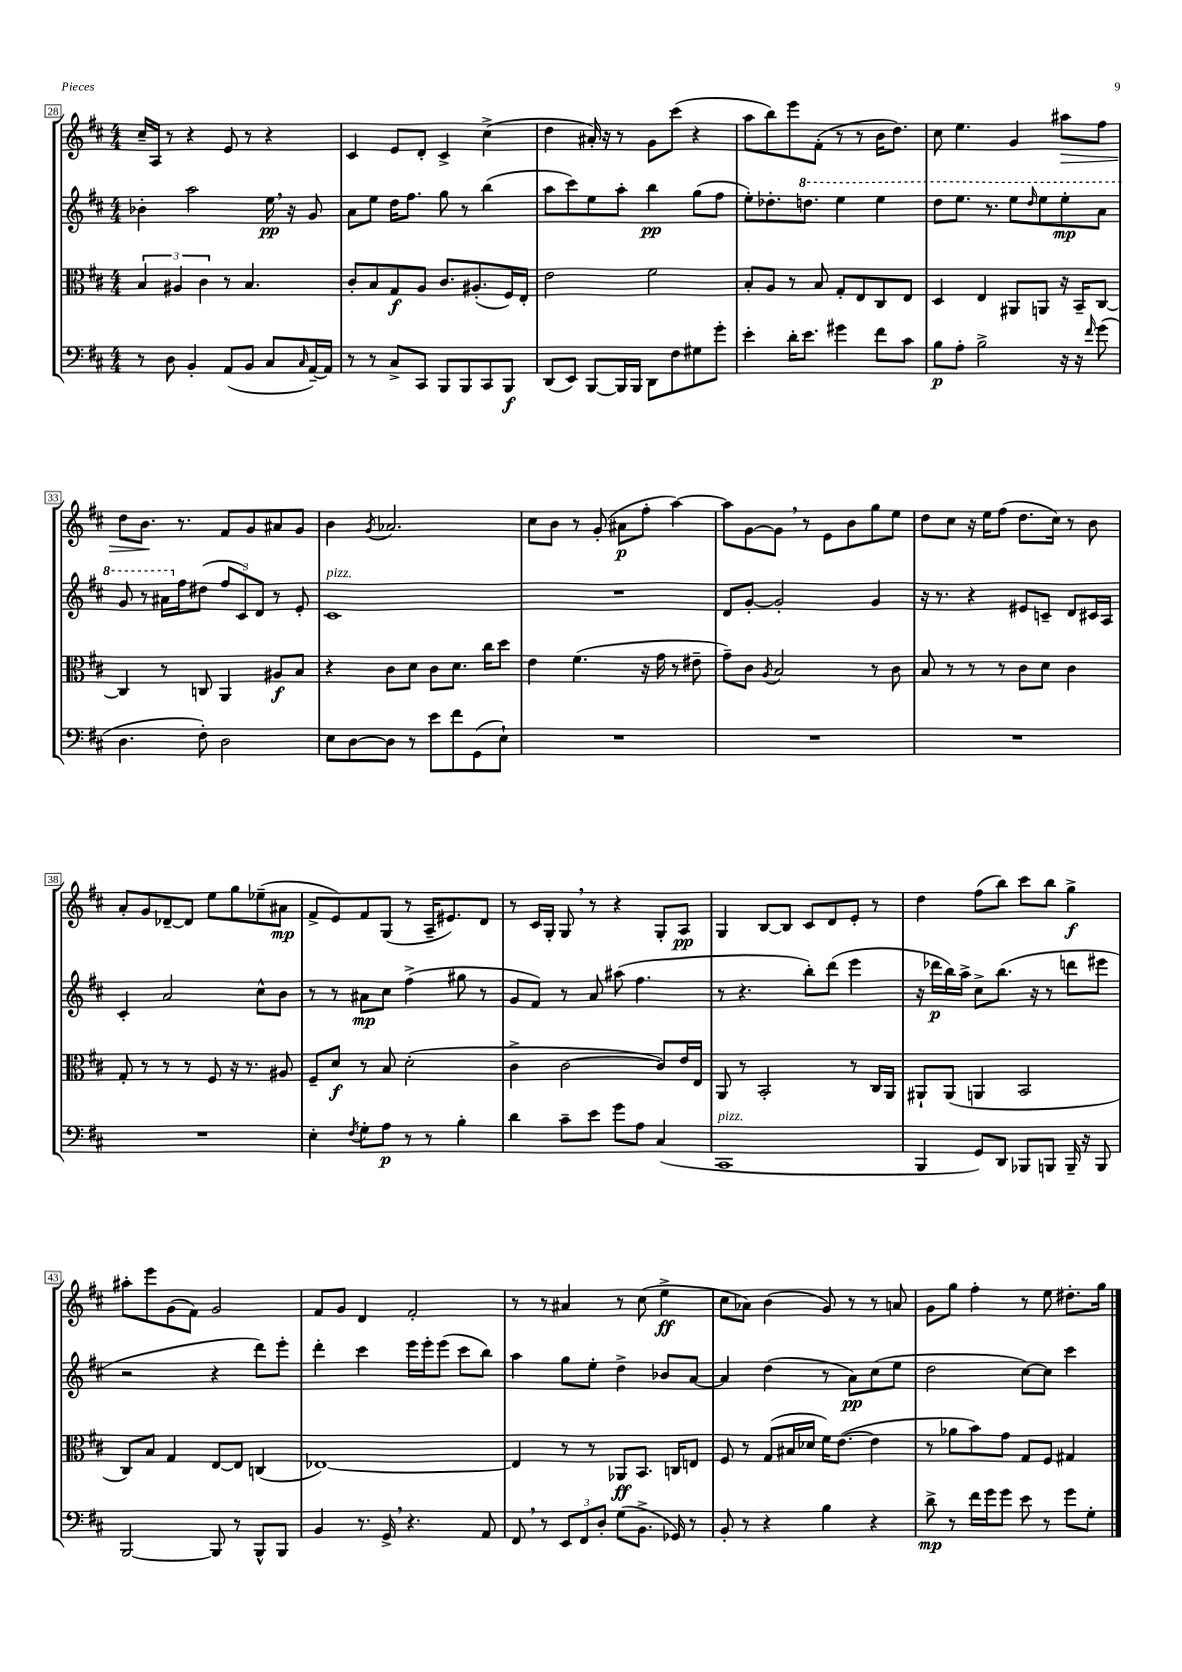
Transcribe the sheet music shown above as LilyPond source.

<<
\new StaffGroup <<
\new Staff = "s0" {
    \clef treble \key d \major \numericTimeSignature \time 4/4
    cis''16-- a16 r8 r4 e'8 r8 r4 |
    cis'4 e'8 d'8-. cis'4-> cis''4->( |
    d''4 ais'16-.) r16 r8 g'8 cis'''8( r4 |
    a''8 b''8) e'''8 fis'8-.( r8 r8 b'16 d''8.) |
    cis''8 e''4. g'4 ais''8\> fis''8 |
    d''8 b'8.\! r8. fis'8 g'8 ais'8 g'8 |
    b'4 \acciaccatura { g'8 } aes'2. |
    cis''8 b'8 r8 g'8-.( ais'8\p fis''8-. a''4~) |
    a''8 g'8~ g'8 \breathe r8 e'8 b'8 g''8 e''8 |
    d''8 cis''8 r16 e''16 fis''8( d''8. cis''16) r8 b'8 |
    a'8-. g'8 des'8~-- des'8 e''8 g''8 ees''8--( ais'8\mp |
    fis'8-> e'8) fis'8 g8( r8 a16-- eis'8.) d'8 |
    r8 cis'16 g16-. g8 \breathe r8 r4 g8-. a8\pp |
    g4 b8~ b8 cis'8 d'8 e'8-. r8 |
    d''4 fis''8( b''8) cis'''8 b''8 g''4->\f |
    ais''8-. e'''8 g'8( fis'8) g'2 |
    fis'8 g'8 d'4 fis'2-. |
    r8 r8 ais'4 r8 cis''8( e''4->\ff |
    cis''8 aes'8) b'4( g'8) r8 r8 a'8 |
    g'8 g''8 fis''4-. r8 e''8 dis''8.-. g''16 \bar "|." |
}
\new Staff = "s1" {
    \clef treble \key d \major \numericTimeSignature \time 4/4
    bes'4-. a''2 e''16\pp \breathe r16 g'8 |
    a'8 e''8 d''16 fis''8. g''8 r8 b''4( |
    a''8 cis'''8) e''8 a''8-. b''4\pp g''8( fis''8 |
    e''8-.) des''8.-. \ottava #1 d'''!8. e'''4 e'''4 |
    d'''8 e'''8. r8. e'''8 \grace { d'''16 } e'''8 e'''8-.\mp a''8 |
    g''8 r8 ais''16 \ottava #0 fis''16 dis''8( \tuplet 3/2 { fis''8 cis'8) d'8 } r8 e'8-. |
    cis'1^\markup { \italic "pizz." } |
    R1 |
    d'8 g'8~-. g'2-. g'4 |
    r16 r8. r4 eis'8 c'8-- d'8 cis'16 a16 |
    cis'4-. a'2 cis''8-^ b'8 |
    r8 r8 ais'8\mp cis''8 fis''4->( gis''8 r8 |
    g'8 fis'8) r8 a'8 ais''8( fis''4. |
    r8 r4. b''8-.) d'''8( e'''4 |
    r16 des'''16\p b''16) a''16-> cis''8-> b''8.( r16 r8 d'''8 eis'''8 |
    r2 r4 d'''8) e'''8-. |
    d'''4-. cis'''4 e'''16 e'''16-. e'''8( cis'''8 b''8) |
    a''4 g''8 e''8-. d''4-> bes'8 a'8~ |
    a'4 d''4( r8 a'8\pp) cis''8( e''8 |
    d''2 cis''8~) cis''8 cis'''4 \bar "|." |
}
\new Staff = "s2" {
    \clef alto \key d \major \numericTimeSignature \time 4/4
    \tuplet 3/2 { b4 ais4 cis'4 } r8 b4. |
    cis'8-. b8 g8\f a8 cis'8. ais8.-.( fis16) e16-. |
    e'2 fis'2 |
    b8-. a8 r8 b8 g8-. e8 cis8 e8 |
    d4 e4 ais,8 a,8 r16 b,16-- cis8~ |
    cis4 r8 c8 a,4 ais8\f b8 |
    r4 cis'8 d'8 cis'8 d'8. cis''16 d''8 |
    e'4 fis'4.( r16 g'16 r8 eis'8-- |
    g'8--) cis'8 \acciaccatura { a8 } b2 r8 cis'8 |
    b8 r8 r8 r8 cis'8 d'8 cis'4 |
    g8-. r8 r8 r8 fis8 r16 r8. ais8 |
    fis8-- d'8\f r8 b8 d'2-.( |
    cis'4-> cis'2~ cis'8) e'16 e16 |
    a,8 r8 b,2-. r8 cis16 a,16 |
    ais,8-! ais,8( a,4 b,2 |
    cis8) b8 g4 e8~ e8 c4( |
    ees1~) |
    ees4 r8 r8 aes,8\ff b,8. c16 e8 |
    fis8 r8 g8( bis16 des'16 fis'16) e'8.~( e'4 |
    r8 aes'8 b'8) g'8 g8 fis8 gis4 \bar "|." |
}
\new Staff = "s3" {
    \clef bass \key d \major \numericTimeSignature \time 4/4
    r8 d8 b,4-. a,8( b,8 cis8 \grace { cis16 } a,16~--) a,16 |
    r8 r8 cis8-> cis,8 b,,8 b,,8 cis,8 b,,8\f |
    d,8( e,8) b,,8~ b,,16 b,,16 d,8 fis8 gis8 g'8-. |
    e'4-. d'16-. e'8. gis'4 fis'8 cis'8 |
    b8\p a8-. b2-> r16 r16 \grace { fis'16 } g'8( |
    d4. fis8-.) d2 |
    e8 d8~ d8 r8 e'8 fis'8 g,8( e8-!) |
    R1 |
    R1 |
    R1 |
    R1 |
    e4-. \acciaccatura { fis8 } g8-. a8\p r8 r8 b4-. |
    d'4 cis'8-- e'8 g'8 a8 cis4( |
    cis,1^\markup { \italic "pizz." } |
    b,,4 g,8) d,8 bes,,8 b,,8 b,,16-- r16 b,,8 |
    b,,2~ b,,8 r8 b,,8-^ b,,8 |
    b,4 r8. g,16-> \breathe r4. a,8 |
    fis,8 \breathe r8 \tuplet 3/2 { e,8 fis,8 d8-. } g8( b,8.-> ges,16) r8 |
    b,8-. r8 r4 b4 r4 |
    d'8->\mp r8 fis'16 g'16 g'8 e'8 r8 g'8 g8-. \bar "|." |
}
>>
>>
\layout { \context { \Score currentBarNumber = #28 \override BarNumber.stencil = #(make-stencil-boxer 0.1 0.3 ly:text-interface::print) } }
